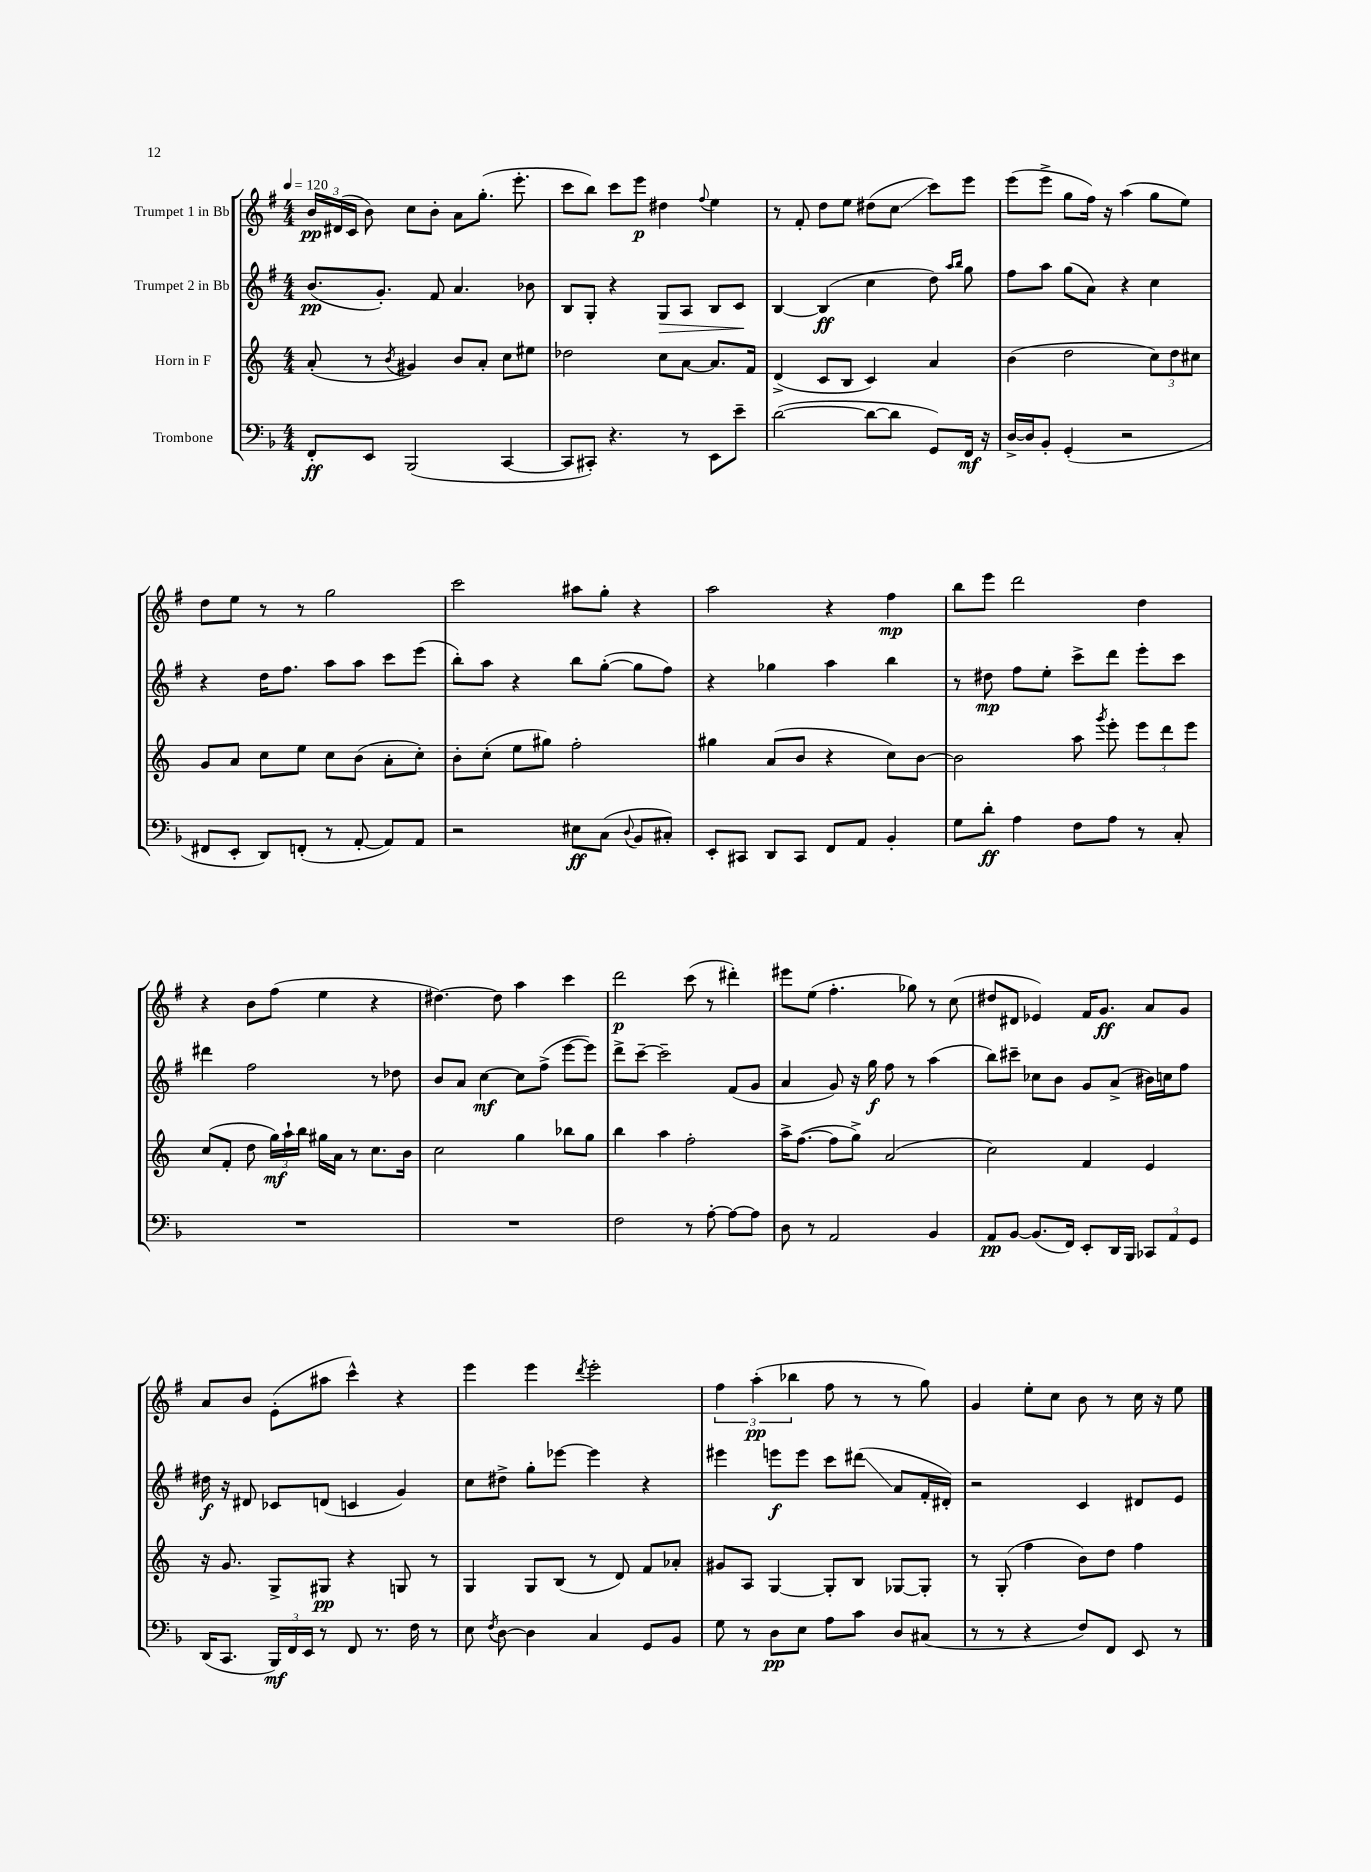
<<
\new StaffGroup <<
\new Staff = "s0" \with { instrumentName = "Trumpet 1 in Bb" } {
    \clef treble \key g \major \numericTimeSignature \time 4/4 \tempo 4 = 120
    \autoBeamOff \tuplet 3/2 { b'16[\pp dis'16( c'16] } b'8) c''8[ b'8]-. a'8[ g''8.]-.( e'''8.-. |
    c'''8[ b''8]) c'''8[ e'''8]\p dis''4 \appoggiatura { fis''8 } e''4 |
    r8 fis'8-. d''8[ e''8] dis''8[( c''8]\glissando c'''8[) e'''8] |
    e'''8[( e'''8]-> g''8[ fis''16]) r16 a''4( g''8[ e''8]) |
    d''8[ e''8] r8 r8 g''2 |
    c'''2 ais''8[ g''8]-. r4 |
    a''2 r4 fis''4\mp |
    b''8[ e'''8] d'''2 d''4 |
    r4 b'8[ fis''8]( e''4 r4 |
    dis''4.~) dis''8 a''4 c'''4 |
    d'''2\p c'''8( r8 dis'''4-.) |
    eis'''8[ e''8]( fis''4.-. ges''8) r8 c''8( |
    dis''8[ dis'8] ees'4) fis'16[ g'8.]\ff a'8[ g'8] |
    a'8[ b'8] e'8[-.( ais''8] c'''4-^) r4 |
    e'''4 e'''4 \acciaccatura { d'''8 } e'''2-. |
    \tuplet 3/2 { fis''4 a''4-.\pp( bes''4 } fis''8 r8 r8 g''8) |
    g'4 e''8[-. c''8] b'8 r8 c''16 r16 e''8 \bar "|." |
}
\new Staff = "s1" \with { instrumentName = "Trumpet 2 in Bb" } {
    \clef treble \key g \major \numericTimeSignature \time 4/4
    \autoBeamOff b'8.[\pp( g'8.]-.) fis'8 a'4. bes'8 |
    b8[ g8]-. r4 g8[\> a8] b8[ c'8]\! |
    b4~ b4\ff( c''4 d''8) \grace { a''16[ b''16] } g''8 |
    fis''8[ a''8] g''8[( a'8]) r4 c''4 |
    r4 d''16[ fis''8.] a''8[ a''8] c'''8[ e'''8]( |
    b''8[-.) a''8] r4 b''8[ g''8]~-.( g''8[ fis''8]) |
    r4 ges''4 a''4 b''4 |
    r8 dis''8\mp fis''8[ e''8]-. c'''8[-> d'''8] e'''8[-. c'''8] |
    dis'''4 fis''2 r8 des''8 |
    b'8[ a'8] c''4~\mf c''8[ fis''8]->( e'''8[~ e'''8]) |
    d'''8[-> c'''8]~-- c'''2-- fis'8[( g'8] |
    a'4 g'8) r16 g''16\f fis''8 r8 a''4( |
    b''8[) cis'''8]-- ces''8[ b'8] g'8[ a'8]->( bis'16[) c''16 fis''8] |
    dis''16\f r16 dis'8 ces'8[ d'8]( c'4 g'4) |
    c''8[ dis''8]-> g''8[-. ees'''8]~ ees'''4 r4 |
    eis'''4 e'''8[\f e'''8] c'''8[ dis'''8]\glissando( a'8[ fis'16-. dis'16]-.) |
    r2 c'4 dis'8[ e'8] \bar "|." |
}
\new Staff = "s2" \with { instrumentName = "Horn in F" } {
    \clef treble \key c \major \numericTimeSignature \time 4/4
    \autoBeamOff a'8-.( r8 \acciaccatura { b'8 } gis'4) b'8[ a'8]-. c''8[ eis''8] |
    des''2 c''8[ a'8]~ a'8.[ f'16] |
    d'4->( c'8[ b8] c'4) a'4 |
    b'4( d''2 \tuplet 3/2 { c''8[) d''8 cis''8] } |
    g'8[ a'8] c''8[ e''8] c''8[ b'8]( a'8[-. c''8]-.) |
    b'8[-. c''8]-.( e''8[ gis''8]) f''2-. |
    gis''4 a'8[( b'8] r4 c''8[) b'8]~ |
    b'2 a''8 \acciaccatura { g'''8 } e'''8-. \tuplet 3/2 { e'''8[ d'''8 e'''8] } |
    c''8[( f'8]-. d''8 \tuplet 3/2 { g''16[\mf) a''16-! b''16] } gis''16[ a'16] r8 c''8.[ b'16] |
    c''2 g''4 bes''8[ g''8] |
    b''4 a''4 f''2-. |
    a''16[-> f''8.]~( f''8[ g''8]->) a'2( |
    c''2) f'4 e'4 |
    r16 g'8. g8[-> gis8]\pp r4 g8 r8 |
    g4 g8[ b8]( r8 d'8) f'8[ aes'8]-. |
    gis'8[ a8] g4~ g8[-. b8] ges8[~ ges8]-. |
    r8 g8-.( f''4 b'8[) d''8] f''4 \bar "|." |
}
\new Staff = "s3" \with { instrumentName = "Trombone" } {
    \clef bass \key f \major \numericTimeSignature \time 4/4
    \autoBeamOff f,8[-.\ff e,8] bes,,2( c,4~ |
    c,8[ cis,8]-.) r4. r8 e,8[ e'8]-- |
    d'2~( d'8[~ d'8] g,8[) f,16]\mf r16 |
    d16[~-> d16 bes,8]-. g,4-.( r2 |
    fis,8[ e,8]-. d,8[) f,8]-.( r8 a,8~-. a,8[) a,8] |
    r2 eis8[\ff c8]( \appoggiatura { d8 } bes,8[ cis8]-.) |
    e,8[-. cis,8] d,8[ cis,8] f,8[ a,8] bes,4-. |
    g8[ d'8]-.\ff a4 f8[ a8] r8 c8-. |
    R1 |
    R1 |
    f2 r8 a8~-. a8[~ a8] |
    d8 r8 a,2 bes,4 |
    a,8[\pp bes,8]~ bes,8.[( f,16]) e,8[-. d,16 bes,,16] \tuplet 3/2 { ces,8[ a,8 g,8] } |
    d,16[( c,8.] \tuplet 3/2 { bes,,16[\mf) f,16 e,16] } r8 f,8 r8. f16 r8 |
    e8 \acciaccatura { f8 } d8~ d4 c4 g,8[ bes,8] |
    g8 r8 d8[\pp e8] a8[ c'8] d8[ cis8]( |
    r8 r8 r4 f8[) f,8] e,8 r8 \bar "|." |
}
>>
>>
\layout { \context { \Score \remove "Bar_number_engraver" } }
